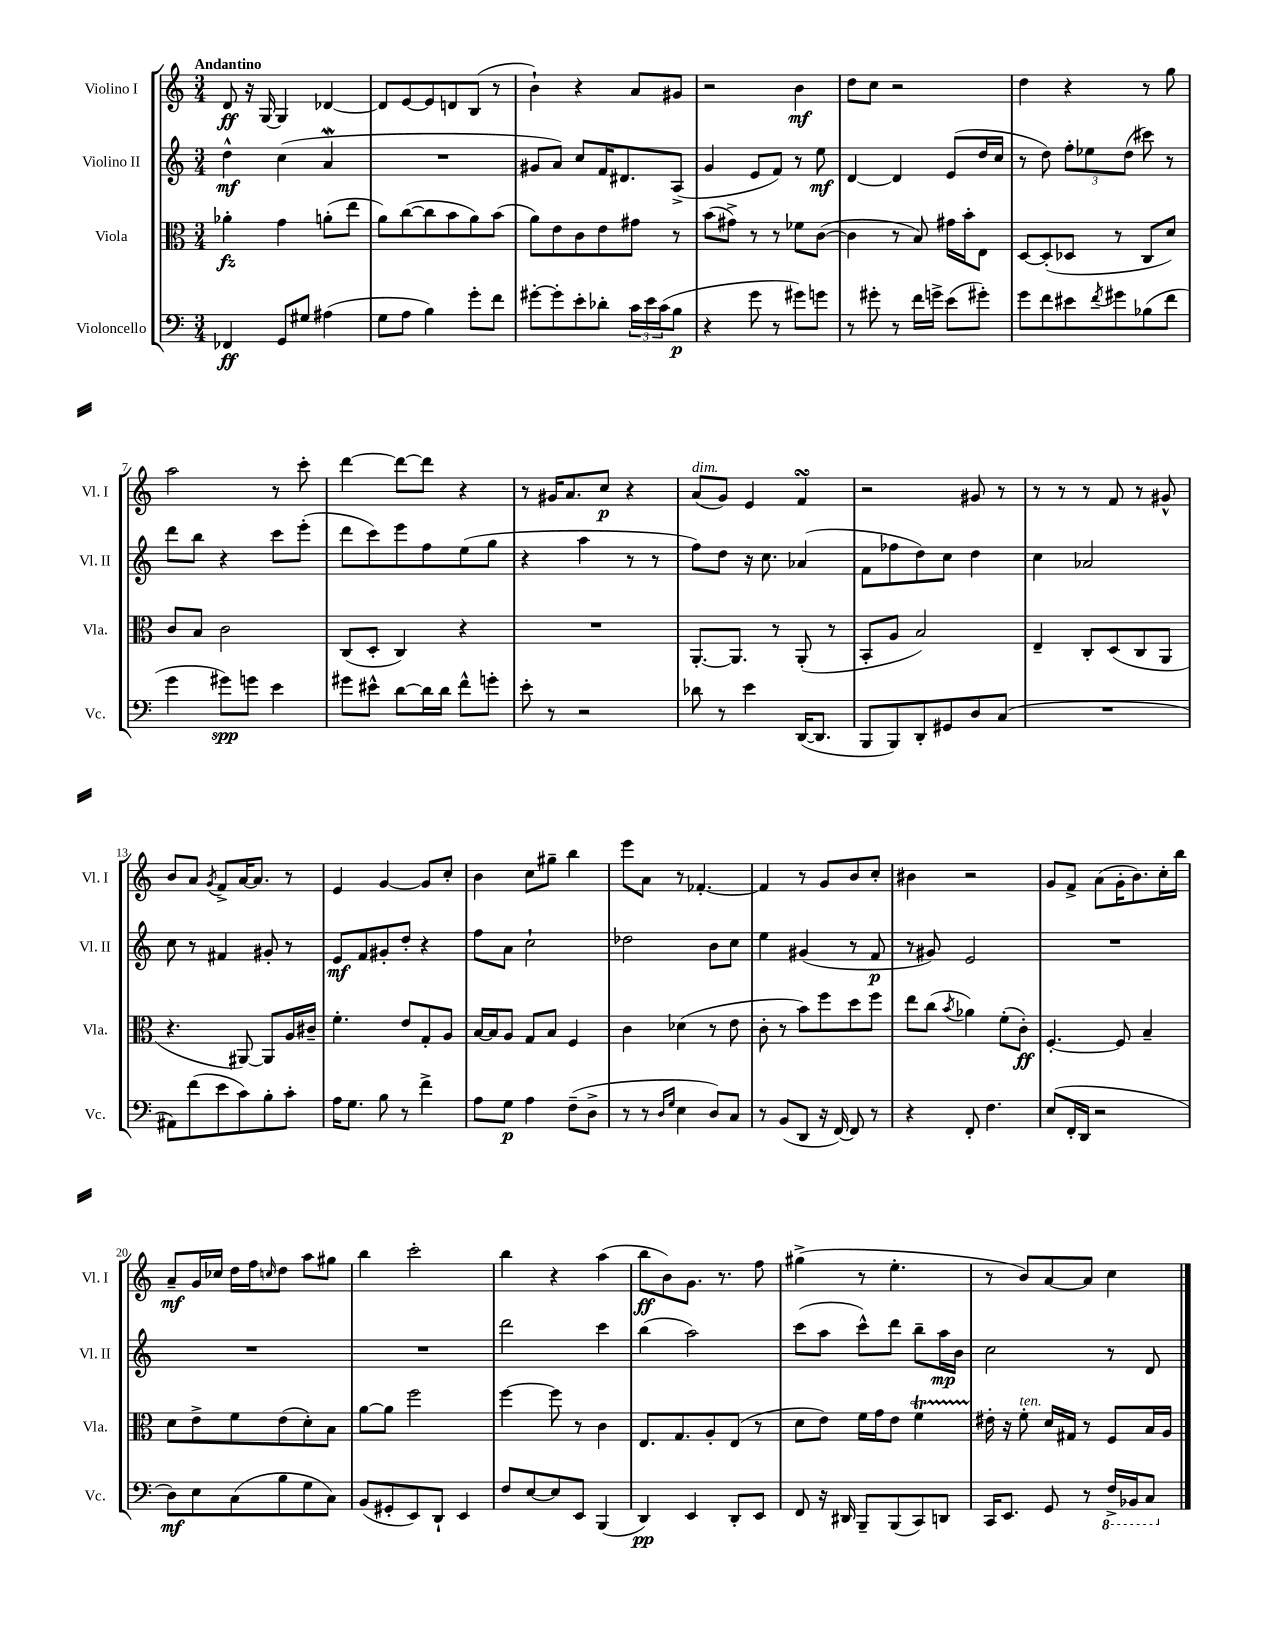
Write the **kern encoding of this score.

**kern	**kern	**kern	**kern
*staff4	*staff3	*staff2	*staff1
*clefF4	*clefC3	*clefG2	*clefG2
*k[]	*k[]	*k[]	*k[]
*M3/4	*M3/4	*M3/4	*M3/4
4FF-	4a-'	4dd^^	8d
.	.	.	16r
.	.	.	[16G
8GG	4g	(4cc	4G]
8G#	.	.	.
(4A#	(8a'	4a	[4d-
.	8ee	.	.
=	=	=	=
8G	8a)	2.r	8d-]
8A	([8cc	.	[8e
4B)	8cc]	.	8e]
.	8b	.	8d
8g'	8a)	.	(8B
8f	(8b	.	8r
=	=	=	=
[8g#'	8a)	8g#	4b`)
8g#']	8e	8a)	.
8e'	8c	8cc	4r
8d-'	8e	16f	.
.	.	8.d#	.
24c	8g#	.	8a
24e	.	.	.
(24c	.	.	.
8B	8r	(8A^	8g#
=	=	=	=
4r	(8b	4g	2r
.	8g#^)	.	.
8g	8r	8e	.
8r	8r	8f)	.
8g#)	8f-	8r	4b
8g	([8c	8ee	.
=	=	=	=
8r	4c]	[4d	8dd
8g#'	.	.	8cc
8r	8r	4d]	2r
16f	8B)	.	.
16g^	.	.	.
(8e	16g#	(8e	.
.	16b'	.	.
8g#')	8E	16dd	.
.	.	16cc	.
=	=	=	=
8g	[8D	8r	4dd
8f	(8D']	8dd)	.
8e#	8D-	12ff'	4r
.	.	12ee-	.
8qf	.	.	.
8g#	8r	.	.
.	.	(12dd	.
(8B-	8C	8ccc#)	8r
8f	8d)	8r	8gg
=	=	=	=
4g	8c	8ddd	2aa
.	8B	8bb	.
8g#)	2c	4r	.
8g	.	.	.
4e	.	8ccc	8r
.	.	(8eee'	8ccc'
=	=	=	=
8g#	(8C	8ddd	[4ddd
8e#^^	8D'	8ccc)	.
[8d	4C)	8eee	8ddd_
16d]	.	8ff	8ddd]
16d	.	.	.
8f^^	4r	(8ee	4r
8g'	.	8gg	.
=	=	=	=
8e'	2.r	4r	8r
8r	.	.	16g#
.	.	.	8.a
2r	.	4aa	.
.	.	.	8cc
.	.	8r	4r
.	.	8r	.
=	=	=	=
8d-	[8.AA'	8ff)	(8a
8r	.	8dd	8g)
.	8.AA]	.	.
4e	.	16r	4e
.	.	8.cc	.
.	8r	.	.
([16DD	(8AA'	(4a-	4f
8.DD]	.	.	.
.	8r	.	.
=	=	=	=
8BBB	8BB'	8f	2r
8BBB)	8A	8ff-	.
8DD'	2B)	8dd)	.
8GG#	.	8cc	.
8D	.	4dd	8g#
(8C	.	.	8r
=	=	=	=
2.r	4E~	4cc	8r
.	.	.	8r
.	8C'	2a-	8r
.	(8D	.	8f
.	8C	.	8r
.	8AA	.	8g#^^
=	=	=	=
8AA#)	4.r	8cc	8b
(8f	.	8r	8a
.	.	.	8qg
8e	.	4f#	8f^
8c)	[8AA#)	.	[16a
.	.	.	8.a]
8B'	8AA#]	8g#'	.
8c'	16A	8r	8r
.	16c#~	.	.
=	=	=	=
16A	4.f'	8e	4e
8.G	.	.	.
.	.	8f	.
8B	.	8g#'	[4g
8r	8e	8dd'	.
4f^	8G'	4r	8g]
.	8A	.	8cc'
=	=	=	=
8A	[16B	8ff	4b
.	16B]	.	.
8G	8A	8a	.
4A	8G	2cc`	8cc
.	8B	.	8gg#~
(8F~	4F	.	4bb
8D^	.	.	.
=	=	=	=
8r	4c	2dd-	8eee
8r	.	.	8a
16qqD	.	.	.
16qqG	.	.	.
4E	(4d-	.	8r
.	.	.	[4.f-'
8D)	8r	8b	.
8C	8e	8cc	.
=	=	=	=
8r	8c'	4ee	4f-]
(8BB	8r	.	.
8DD	8b)	(4g#	8r
16r	8ff	.	8g
[16FF)	.	.	.
8FF]	8dd	8r	8b
8r	8ff	8f	8cc'
=	=	=	=
4r	8ee	8r	4b#
.	(8cc	8g#)	.
.	8qb	.	.
8FF'	4a-)	2e	2r
4.F	.	.	.
.	(8f'	.	.
.	8c')	.	.
=	=	=	=
(8E	[4.F'	2.r	8g
16FF'	.	.	8f^
16DD	.	.	.
2r	.	.	(8a
.	8F]	.	16g'
.	.	.	8.b)
.	4B~	.	.
.	.	.	16cc'
.	.	.	16bb
=	=	=	=
8D)	8d	2.r	8a~
8E	8e^	.	16g
.	.	.	16cc-
(8C	8f	.	16dd
.	.	.	16ff
.	.	.	16qqcc
8B	(8e	.	8dd
8G	8d')	.	8aa
8C)	8B	.	8gg#
=	=	=	=
(8BB	[8a	2.r	4bb
8GG#'	8a]	.	.
8EE)	2ff	.	2ccc'
8DD`	.	.	.
4EE	.	.	.
=	=	=	=
8F	[4ff	2ddd	4bb
[8E	.	.	.
8E]	8ff]	.	4r
8EE	8r	.	.
(4BBB	4c	4ccc	(4aa
=	=	=	=
4DD)	8.E	(4bb	8bb
.	.	.	8b)
.	8.G	.	.
4EE	.	2aa)	8.g
.	8A'	.	.
.	.	.	8.r
8DD'	(8E	.	.
8EE	8r	.	8ff
=	=	=	=
8FF	8d	(8ccc	(4gg#^
16r	8e)	8aa	.
16DD#	.	.	.
8BBB~	16f	8ccc^^)	8r
.	16g	.	.
(8BBB	8e	8ddd	4.ee'
8CC)	4f	8bb~	.
8DD	.	16aa	.
.	.	16b	.
=	=	=	=
16CC	16e#'	2cc	8r
8.EE	16r	.	.
.	8f'	.	8b)
8GG	16d	.	[8a
.	16G#	.	.
8r	8r	.	8a]
16FF^	8F	8r	4cc
16BBB-	.	.	.
8CC	16B	8d	.
.	16A	.	.
==	==	==	==
*-	*-	*-	*-
